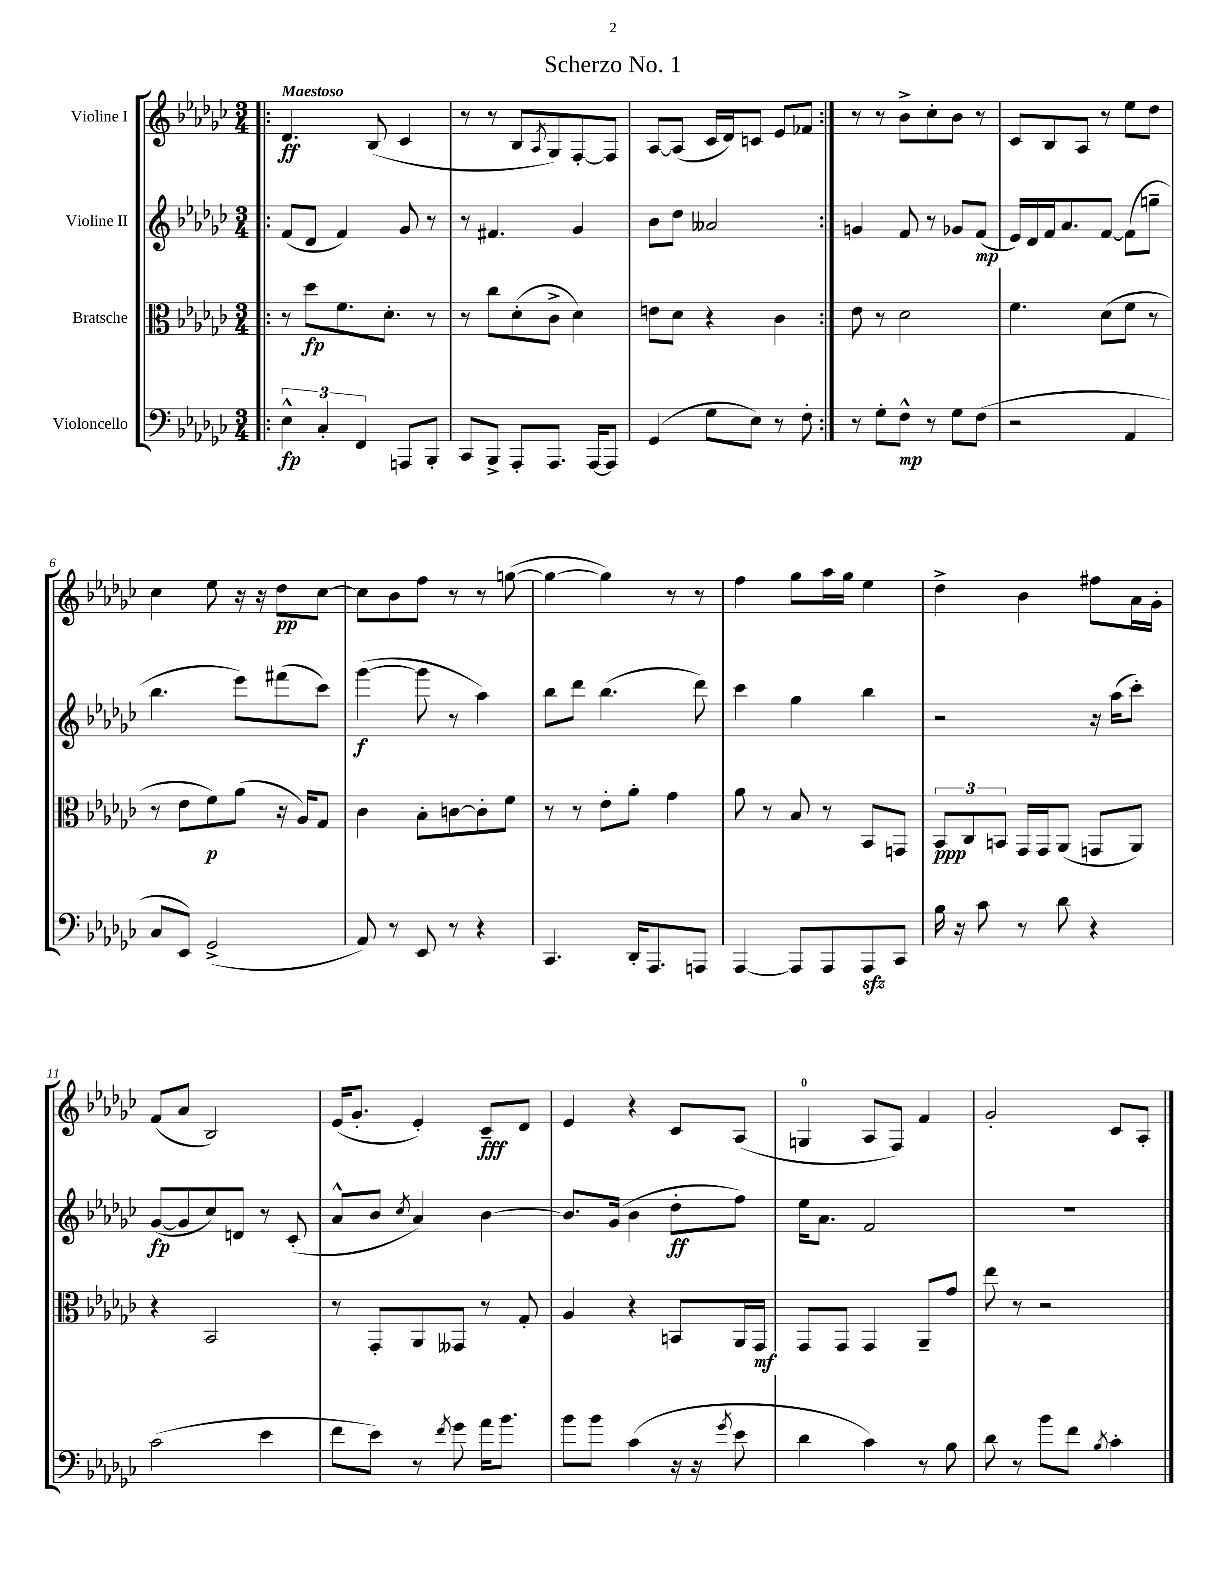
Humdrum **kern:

**kern	**dynam	**kern	**dynam	**kern	**dynam	**kern	**dynam
*part4	*part4	*part3	*part3	*part2	*part2	*part1	*part1
*staff4	*staff4	*staff3	*staff3	*staff2	*staff2	*staff1	*staff1
*I"Violoncello	*	*I"Bratsche	*	*I"Violine II	*	*I"Violine I	*
*clefF4	*	*clefC3	*	*clefG2	*	*clefG2	*
*k[b-e-a-d-g-c-]	*	*k[b-e-a-d-g-c-]	*	*k[b-e-a-d-g-c-]	*	*k[b-e-a-d-g-c-]	*
*M3/4	*	*M3/4	*	*M3/4	*	*M3/4	*
=1!|:	=1!|:	=1!|:	=1!|:	=1!|:	=1!|:	=1!|:	=1!|:
!	!	!	!	!	!	!LO:TX:a:B:t=Maestoso	!
6E-^^\	fp	8r	.	(8f/L	.	4.d-/	ff
.	.	8dd-\L	fp	8d-/J	.	.	.
6C-'/	.	.	.	.	.	.	.
.	.	8.f\	.	4f/)	.	.	.
6FF/	.	.	.	.	.	.	.
.	.	.	.	.	.	(8B-/	.
.	.	8.d-'\J	.	.	.	.	.
8AAAn/L	.	.	.	8g-/	.	4c-/	.
8BBB-'/J	.	8r	.	8r	.	.	.
=2	=2	=2	=2	=2	=2	=2	=2
8CC-/L	.	8r	.	8r	.	8r	.
8BBB-^/J	.	8cc-\L	.	4.f#X/	.	8r	.
8AAA-'/L	.	(8d-'\	.	.	.	8B-/L	.
.	.	.	.	.	.	8qA-/	.
8.AAA-/J	.	8c-^\J	.	.	.	8G-/)	.
.	.	4d-\)	.	4g-/	.	[8F'/	.
[16AAA-/KL	.	.	.	.	.	.	.
8AAA-/J]	.	.	.	.	.	8F/J]	.
=3	=3	=3	=3	=3	=3	=3	=3
(4GG-/	.	8en\L	.	8b-\L	.	[8A-/L	.
.	.	8d-\J	.	8dd-\J	.	(8A-/J]	.
8G-\L	.	4r	.	2a--X/	.	16c-/LL	.
.	.	.	.	.	.	16d-/J)	.
8E-\J)	.	.	.	.	.	8cn/J	.
8r	.	4c-\	.	.	.	8e-/L	.
8F'\	.	.	.	.	.	8f-X/J	.
=4:|!	=4:|!	=4:|!	=4:|!	=4:|!	=4:|!	=4:|!	=4:|!
8r	.	8e-\	.	4gn/	.	8r	.
8G-'\L	.	8r	.	.	.	8r	.
8F^^\J	mp	2d-\	.	8f/	.	8b-^\L	.
8r	.	.	.	8r	.	8cc-'\	.
8G-\L	.	.	.	8g-X/L	.	8b-\J	.
(8F\J	.	.	.	(8f/J	mp	8r	.
=5	=5	=5	=5	=5	=5	=5	=5
2r	.	4.f\	.	16e-/LL)	.	8c-/L	.
.	.	.	.	16d-/	.	.	.
.	.	.	.	16f/J	.	8B-/	.
.	.	.	.	8.a-/	.	.	.
.	.	.	.	.	.	8A-/J	.
.	.	(8d-\L	.	[8f/J	.	8r	.
4AA-/	.	8f\J	.	(8f\L]	.	8ee-\L	.
.	.	8r	.	8ggn~\J	.	8dd-\J	.
!!LO:LB:g=z
=6	=6	=6	=6	=6	=6	=6	=6
8C-/L	.	8r	.	4.bb-\	.	4cc-\	.
8EE-/J)	.	8e-\L	.	.	.	.	.
(2GG-^/	.	8f\)	p	.	.	8ee-\	.
.	.	(8a-\J	.	8eee-\L)	.	16r	.
.	.	.	.	.	.	16r	.
.	.	16r	.	(8fff#X\	.	8dd-\L	pp
.	.	16A-/KL)	.	.	.	.	.
.	.	8G-/J	.	8ccc-\J)	.	[8cc-\J	.
=7	=7	=7	=7	=7	=7	=7	=7
8AA-/)	.	4c-\	.	([4ggg-\	f	8cc-\L]	.
8r	.	.	.	.	.	8b-\	.
8EE-/	.	8B-'\L	.	8ggg-\]	.	8ff\J	.
8r	.	[8cn\	.	8r	.	8r	.
4r	.	8c'\]	.	4aa-\)	.	8r	.
.	.	8f\J	.	.	.	([8ggn\	.
=8	=8	=8	=8	=8	=8	=8	=8
4.CC-/	.	8r	.	8bb-\L	.	4gg\_	.
.	.	8r	.	8ddd-\J	.	.	.
.	.	8e-'\L	.	(4.bb-\	.	4gg\])	.
16DD-'/KL	.	8a-'\J	.	.	.	.	.
8.AAA-/	.	.	.	.	.	.	.
.	.	4g-\	.	.	.	8r	.
8AAAn/J	.	.	.	8ddd-\)	.	8r	.
=9	=9	=9	=9	=9	=9	=9	=9
[4AAA-/	.	8a-\	.	4ccc-\	.	4ff\	.
.	.	8r	.	.	.	.	.
8AAA-/L]	.	8B-/	.	4gg-\	.	8gg-\L	.
8AAA-/	.	8r	.	.	.	16aa-\L	.
.	.	.	.	.	.	16gg-\JJ	.
8AAA-zz/	.	8BB-/L	.	4bb-\	.	4ee-\	.
8CC-/J	.	8GGn/J	.	.	.	.	.
=10	=10	=10	=10	=10	=10	=10	=10
16B-\	.	12BB-/L	ppp	2r	.	4dd-^\	.
16r	.	.	.	.	.	.	.
.	.	12C-/	.	.	.	.	.
8c-\	.	.	.	.	.	.	.
.	.	12BBn/J	.	.	.	.	.
8r	.	16GG-/LL	.	.	.	4b-\	.
.	.	16GG-/J	.	.	.	.	.
8d-\	.	(8AA-/J	.	.	.	.	.
4r	.	8GGn/L	.	16r	.	8ff#X\L	.
.	.	.	.	(16aa-\KL	.	.	.
.	.	8AA-/J)	.	8ccc-'\J)	.	16a-\L	.
.	.	.	.	.	.	16g-'\JJ	.
!!LO:LB:g=z
=11	=11	=11	=11	=11	=11	=11	=11
(2c-\	.	4r	.	([8g-/L	fp	(8f/L	.
.	.	.	.	8g-/]	.	8a-/J	.
.	.	2BB-/	.	8cc-/)	.	2B-/)	.
.	.	.	.	8dn/J	.	.	.
4e-\	.	.	.	8r	.	.	.
.	.	.	.	(8c-'/	.	.	.
=12	=12	=12	=12	=12	=12	=12	=12
8f\L	.	8r	.	8a-^^/L	.	(16e-/KL	.
.	.	.	.	.	.	8.g-'/J	.
8e-\J)	.	8GG-'/L	.	8b-/J	.	.	.
.	.	.	.	8qcc-/	.	.	.
8r	.	8AA-/	.	4a-/)	.	4e-'/)	.
8qf/	.	.	.	.	.	.	.
8g-\	.	8GG--X/J	.	.	.	.	.
16a-\KL	.	8r	.	[4b-\	.	8c-~/L	fff
8.b-\J	.	.	.	.	.	.	.
.	.	8G-'/	.	.	.	8d-/J	.
=13	=13	=13	=13	=13	=13	=13	=13
8b-\L	.	4A-/	.	8.b-/L]	.	4e-/	.
8b-\J	.	.	.	.	.	.	.
.	.	.	.	(16g-/Jk	.	.	.
(4c-\	.	4r	.	4b-\	.	4r	.
16r	.	8BBn/L	.	8dd-'\L	ff	8c-/L	.
16r	.	.	.	.	.	.	.
8qg-/	.	.	.	.	.	.	.
8e-\	.	16AA-/L	.	8ff\J)	.	(8A-/J	.
.	.	16GG-/JJ	mf	.	.	.	.
=14	=14	=14	=14	=14	=14	=14	=14
4d-\	.	8GG-/L	.	16ee-\KL	.	4Gn/	.
.	.	.	.	8.a-\J	.	.	.
.	.	8GG-/J	.	.	.	.	.
4c-\)	.	4GG-/	.	2f/	.	8A-/L	.
.	.	.	.	.	.	8F/J)	.
8r	.	8AA-~/L	.	.	.	4f/	.
8B-\	.	8g-/J	.	.	.	.	.
=15	=15	=15	=15	=15	=15	=15	=15
8d-\	.	8ee-\	.	2.r	.	2g-'/	.
8r	.	8r	.	.	.	.	.
8b-\L	.	2r	.	.	.	.	.
8f\J	.	.	.	.	.	.	.
8qB-/	.	.	.	.	.	.	.
4c-'\	.	.	.	.	.	8c-/L	.
.	.	.	.	.	.	8A-'/J	.
==	==	==	==	==	==	==	==
*-	*-	*-	*-	*-	*-	*-	*-
